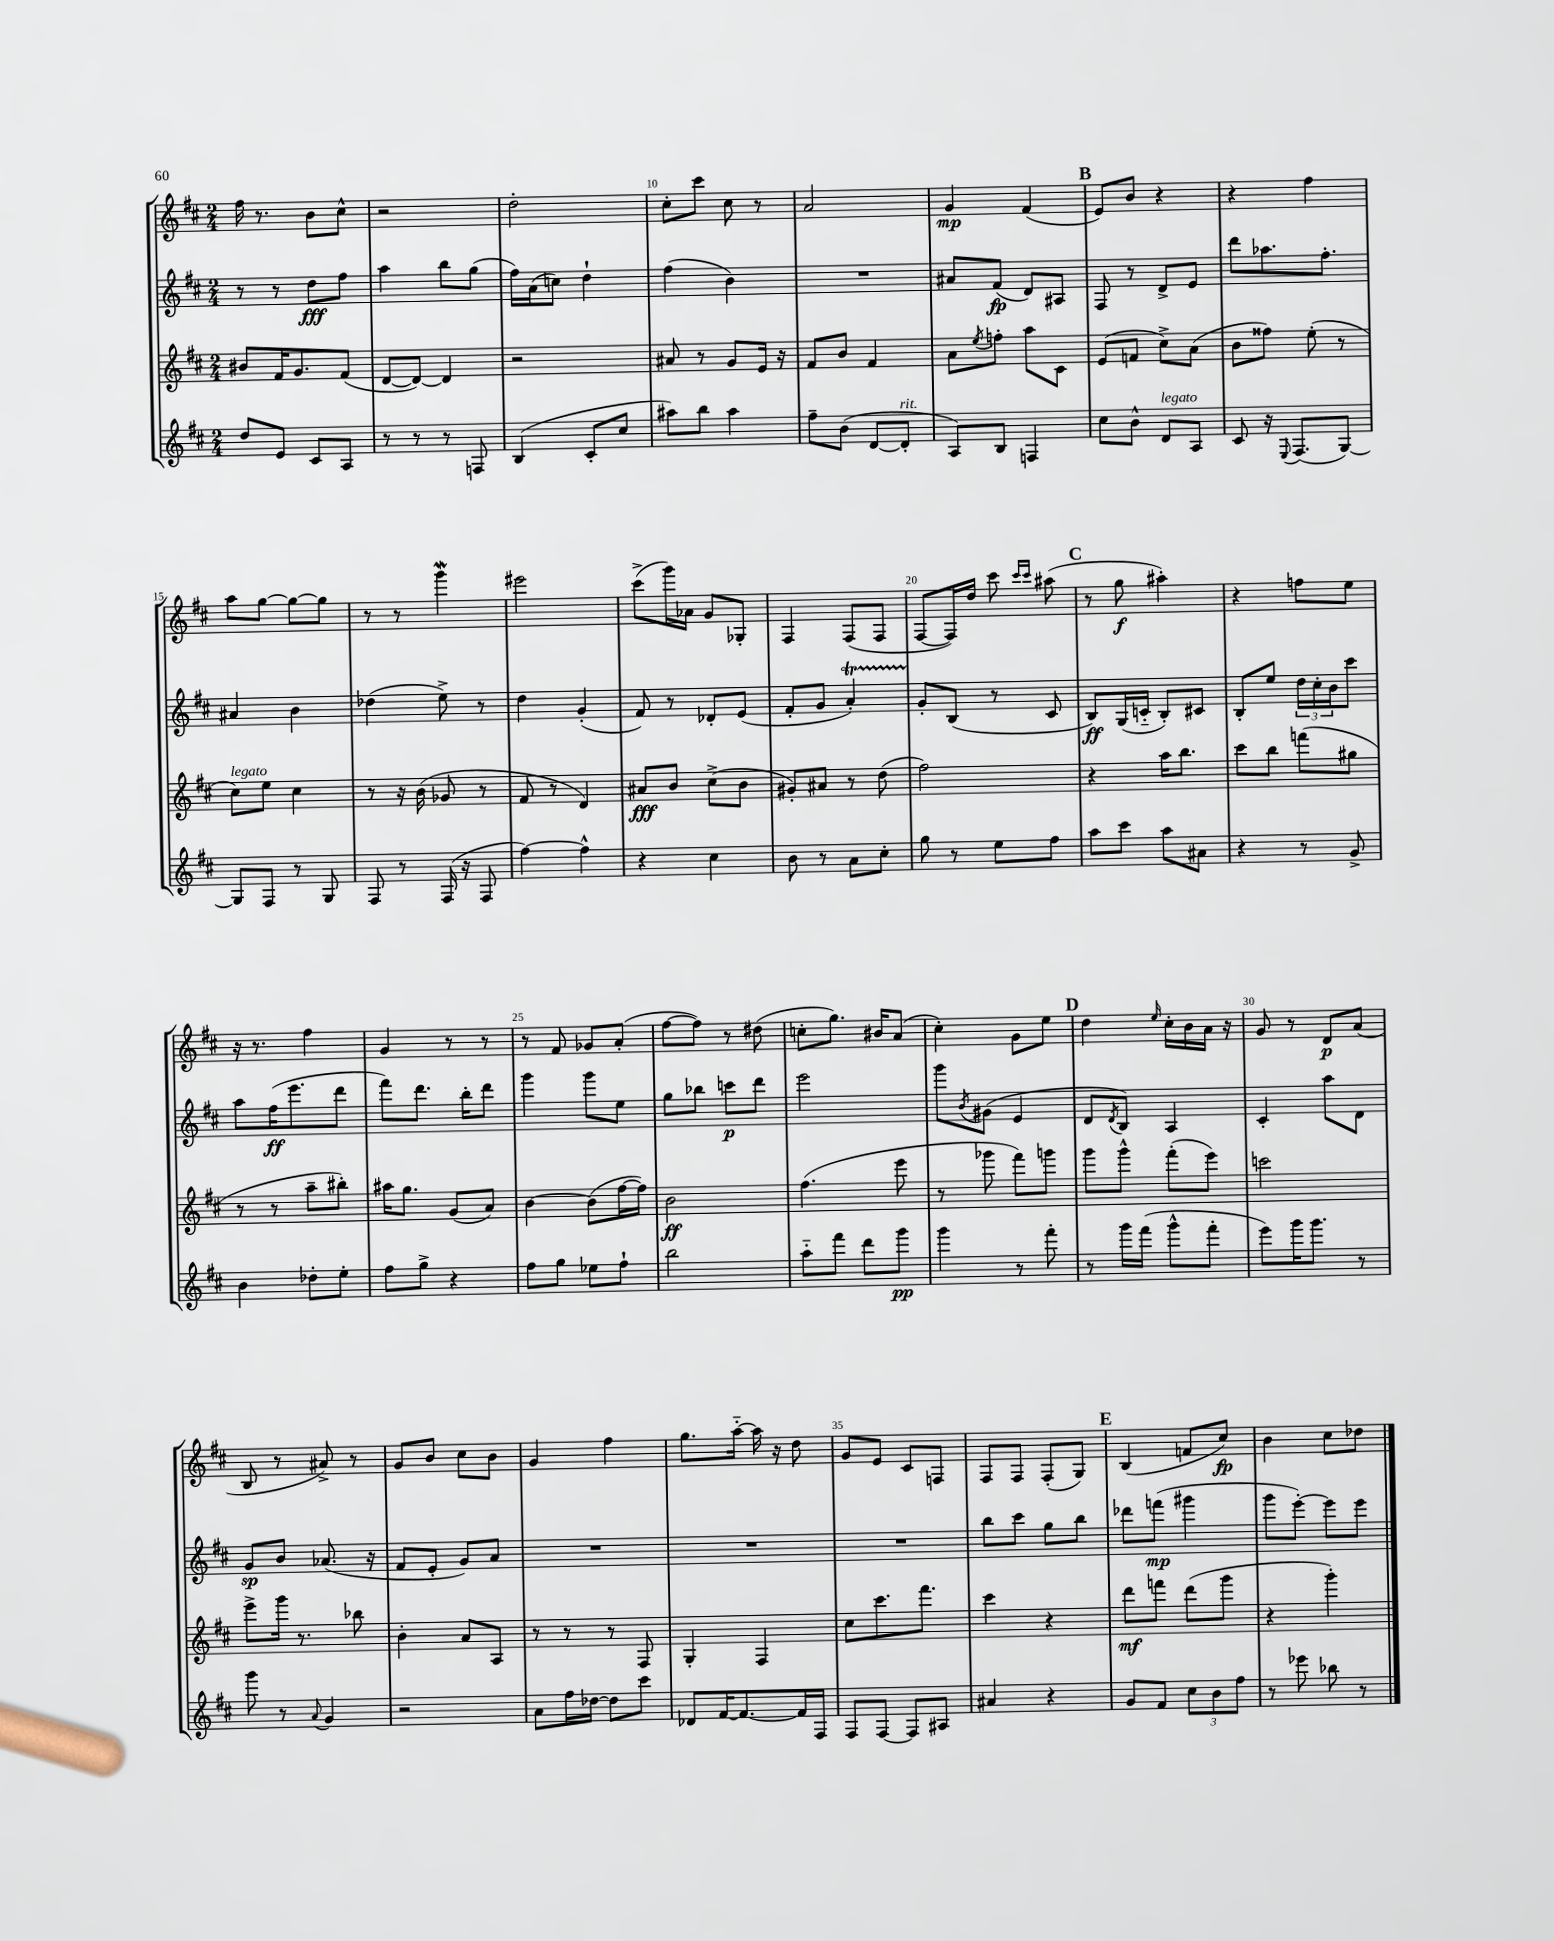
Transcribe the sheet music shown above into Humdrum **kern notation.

**kern	**kern	**kern	**kern
*staff4	*staff3	*staff2	*staff1
*clefG2	*clefG2	*clefG2	*clefG2
*k[f#c#]	*k[f#c#]	*k[f#c#]	*k[f#c#]
*M2/4	*M2/4	*M2/4	*M2/4
8dd	8b#	8r	16ff#
.	.	.	8.r
8e	16f#	8r	.
.	8.g	.	.
8c#	.	8dd	8b
8A	(8f#	8ff#	8cc#^^
=	=	=	=
8r	[8d	4aa	2r
8r	8d_)	.	.
8r	4d]	8bb	.
8F	.	(8gg	.
=	=	=	=
(4B	2r	16ff#)	2dd'
.	.	(16a	.
.	.	8cc)	.
8c#'	.	4dd`	.
8cc#	.	.	.
=	=	=	=
8aa#)	8a#	(4ff#	8cc#'
8bb	8r	.	8ccc#
4aa#	8g	4b)	8cc#
.	16e	.	8r
.	16r	.	.
=	=	=	=
8ff#~	8f#	2r	2a
(8b	8b	.	.
[8d	4f#	.	.
8d']	.	.	.
=	=	=	=
8A)	8a	8a#	4g
.	8qee	.	.
8B	8ff'	(8f#	.
4F	8aa	8d)	(4f#
.	8c#	8A#	.
=	=	=	=
8cc#	(8e	8F#	8e)
8b^^	8f	8r	8b
8d	8cc#^)	8d^	4r
8A	(8a	8e	.
=	=	=	=
8c#	8b	8ddd	4r
16r	8ff##)	8.aa-	.
8qqE	.	.	.
(8.F#	.	.	.
.	(8ee'	.	4ff#
.	.	8.ff#'	.
[8G)	8r	.	.
=	=	=	=
8G]	8cc#)	4a#	8aa
8F#	8ee	.	[8gg
8r	4cc#	4b	8gg_
8G	.	.	8gg]
=	=	=	=
8F#	8r	(4dd-	8r
8r	16r	.	8r
.	(16b	.	.
(16F#	8g-	8ee^)	4ggg
16r	.	.	.
8F#	8r	8r	.
=	=	=	=
[4ff#)	8f#	4dd	2eee#
.	8r	.	.
4ff#^^]	4d)	(4g'	.
=	=	=	=
4r	8a#	8f#)	(8ccc#^
.	8b	8r	16ggg)
.	.	.	16a-
4cc#	(8cc#^	8d-'	8g
.	8b	(8e	8G-'
=	=	=	=
8b	8g#')	8f#'	4F#
8r	8a#	8g	.
8a	8r	4a')	(8F#
8cc#'	(8dd	.	8F#
=	=	=	=
8gg	2ff#)	8g'	[8F#
8r	.	(8B	16F#])
.	.	.	16dd
8ee	.	8r	8ccc#
.	.	.	16qqccc#
.	.	.	16qqccc#
8ff#	.	8c#	(8aa#
=	=	=	=
8aa	4r	8B)	8r
8ccc#	.	(16G	8gg
.	.	16c'~	.
8aa	16aa	8B')	4aa#')
.	8.bb	.	.
8a#	.	8c#	.
=	=	=	=
4r	8ccc#	8B'	4r
.	8bb	8ee	.
8r	(8fff	24dd	8ff
.	.	24cc#'	.
.	.	24b	.
8g^	8gg#	8ccc#	8ee
=	=	=	=
4b	8r	8aa	16r
.	.	.	8.r
.	8r	(16ff#	.
.	.	8.eee	.
8dd-'	8aa~	.	4ff#
8ee'	8bb#')	8ddd	.
=	=	=	=
8ff#	16aa#	8fff#)	4g
.	8.gg	.	.
8gg^	.	8.ddd	.
4r	(8g	.	8r
.	.	16bb'	.
.	8a)	8ddd	8r
=	=	=	=
8ff#	[4b	4ggg	8r
8gg	.	.	8f#
8ee-	(8b]	8ggg	8g-
8ff#`	[16ff#	8ee	(8a'
.	16ff#])	.	.
=	=	=	=
2bb	2b	8gg	[8ff#
.	.	8bb-	8ff#])
.	.	8ccc	8r
.	.	8ddd	(8dd#
=	=	=	=
8aa'~	(4.ff#	2eee	8cc'
8fff#	.	.	8.gg)
8ddd	.	.	.
.	.	.	16b#
8ggg	8eee	.	(8a
=	=	=	=
4ggg	8r	8ggg	4cc#')
.	.	8qb	.
.	8ggg-	(8g#	.
8r	8fff#)	4e	8g
8fff#'	8ggg	.	8ee
=	=	=	=
8r	8ggg	8d	4dd
.	.	8qd	.
16ggg	8ggg^^	8B)	.
(16fff#	.	.	.
.	.	.	16qqee
8ggg^^	(8fff#'	4A	16cc#'
.	.	.	16b
8fff#'	8eee)	.	16a
.	.	.	16r
=	=	=	=
8eee)	2ccc	4c#'	8g
16ggg	.	.	8r
8.ggg	.	.	.
.	.	8aa	8d
8r	.	8d	(8a
=	=	=	=
8ggg	8eee^	8g	8B
8r	16ggg	8b	8r
.	8.r	.	.
8qqa	.	.	.
4g	.	(8.a-	8a#^)
.	8bb-	.	8r
.	.	16r	.
=	=	=	=
2r	4b'	8f#	8g
.	.	8e'	8b
.	8a	8g)	8cc#
.	8A	8a	8b
=	=	=	=
8a	8r	2r	4g
16ff#	8r	.	.
[16dd-	.	.	.
8dd-]	8r	.	4ff#
8ccc#	8F#	.	.
=	=	=	=
8d-	4G'	2r	8.gg
[16f#	.	.	.
8.f#_	.	.	[16aa'~
.	4F#	.	16aa]
.	.	.	16r
16f#]	.	.	8dd
16F#	.	.	.
=	=	=	=
8F#	8cc#	2r	8g
[8F#	8.ccc#	.	8e
8F#]	.	.	8c#
.	8.fff#	.	.
8A#	.	.	8F
=	=	=	=
4a#	4ccc#	8bb	8F#
.	.	8ccc#	8F#
4r	4r	8gg	(8F#'
.	.	8bb	8G)
=	=	=	=
8g	8ddd	8ddd-	(4B
8f#	8fff	(8fff	.
12cc#	(8ddd	4ggg#	8f
12b	.	.	.
.	8ggg	.	8cc#)
12ff#	.	.	.
=	=	=	=
8r	4r	8ggg	4b
8eee-	.	[8eee')	.
8bb-	4ggg')	8eee]	8cc#
8r	.	8eee	8dd-
==	==	==	==
*-	*-	*-	*-
